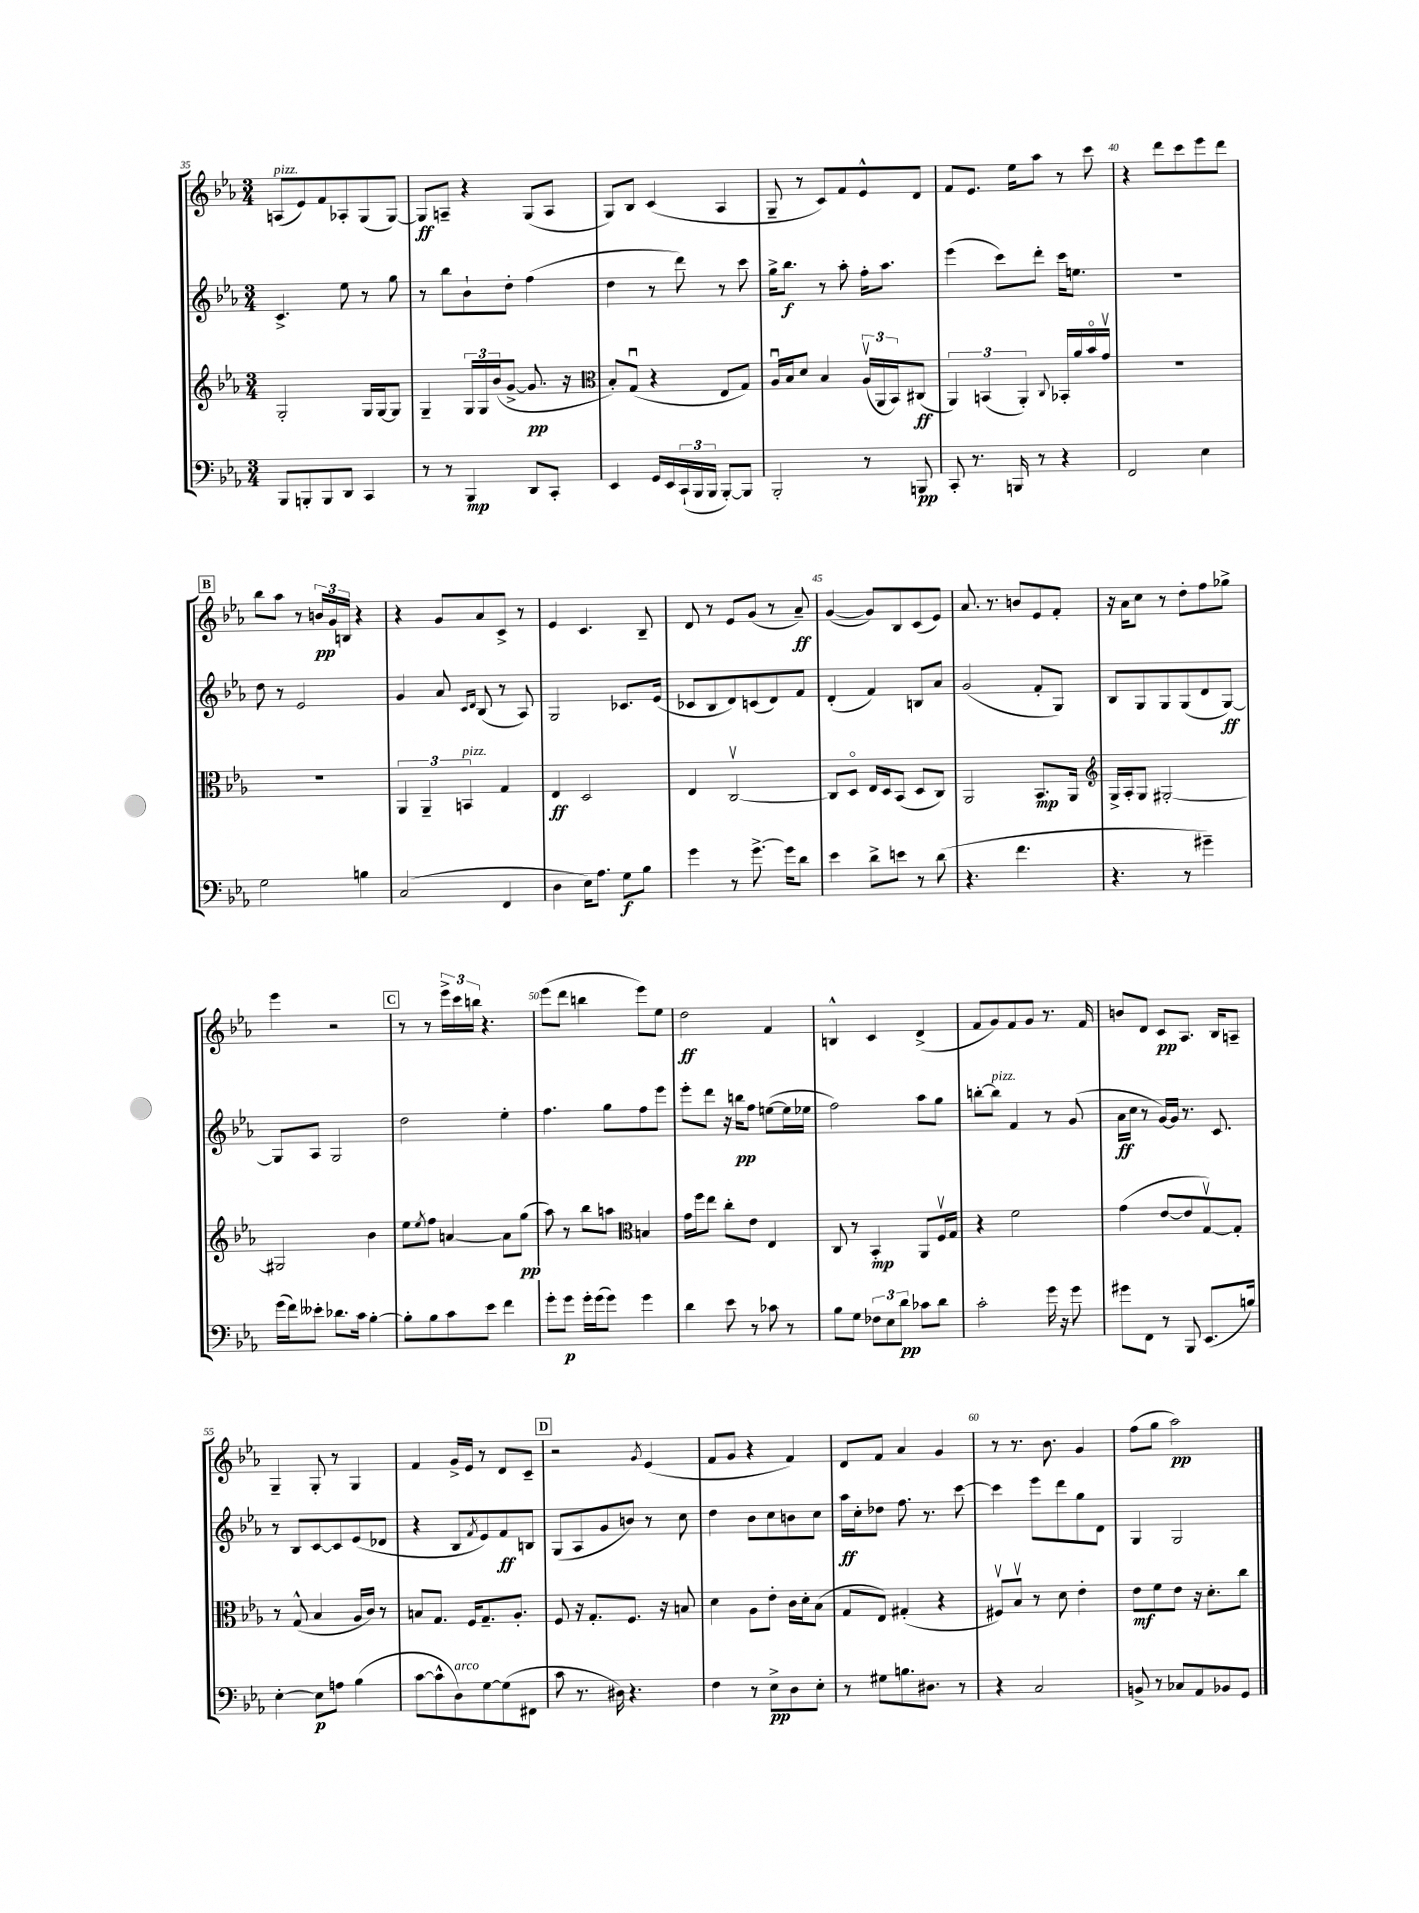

**kern	**dynam	**kern	**dynam	**kern	**dynam	**kern	**dynam
*part4	*part4	*part3	*part3	*part2	*part2	*part1	*part1
*staff4	*staff4	*staff3	*staff3	*staff2	*staff2	*staff1	*staff1
*clefF4	*	*clefG2	*	*clefG2	*	*clefG2	*
*k[b-e-a-]	*	*k[b-e-a-]	*	*k[b-e-a-]	*	*k[b-e-a-]	*
*M3/4	*	*M3/4	*	*M3/4	*	*M3/4	*
=35	=35	=35	=35	=35	=35	=35	=35
!	!	!	!	!	!	!LO:TX:a:i:t=pizz.	!
8BBB-/L	.	2G'/	.	4.c^/	.	(8An/L	.
8BBBn'/	.	.	.	.	.	8e-/)	.
8BBB/	.	.	.	.	.	8f/	.
8DD/J	.	.	.	8ee-\	.	8A-X'/	.
4CC/	.	16G/LL	.	8r	.	(8G/	.
.	.	[16G/J	.	.	.	.	.
.	.	8G/J]	.	8gg\	.	[8G/J)	.
=36	=36	=36	=36	=36	=36	=36	=36
8r	.	4G~/	.	8r	.	8G/L]	ff
8r	.	.	.	8bb-\L	.	8An~/J	.
4BBB-/	mp	24G/LL	.	8b-`\	.	4r	.
.	.	24G/	.	.	.	.	.
.	.	(24b-/J	.	.	.	.	.
.	.	[8g^/J	.	8dd'\J	.	.	.
8DD/L	.	8.g/]	pp	(4ff\	.	(8G/L	.
8CC'/J	.	.	.	.	.	8A/J	.
.	.	16r	.	.	.	.	.
=37	=37	=37	=37	=37	=37	=37	=37
*	*	*clefC3	*	*	*	*	*
4EE-/	.	8B-'/L)	.	4dd\	.	8G/L)	.
.	.	(8Gu/J	.	.	.	8B-/J	.
16GG/LL	.	4r	.	8r	.	(4c/	.
16EE-/	.	.	.	.	.	.	.
(24CC`/	.	.	.	8ddd\)	.	.	.
24BBB-/	.	.	.	.	.	.	.
24BBB-/JJ	.	.	.	.	.	.	.
[8BBB-'/L)	.	8E-/L	.	8r	.	4A-/	.
8BBB-/J]	.	8G/J)	.	8ccc\	.	.	.
=38	=38	=38	=38	=38	=38	=38	=38
2BBB-'/	.	16A-u/LL	.	16gg^\KL	.	8G~/	.
.	.	16B-/J	.	8.bb-\J	f	.	.
.	.	8d/J	.	.	.	8r	.
.	.	4B-/	.	8r	.	8c/L)	.
.	.	.	.	8aa-'\	.	8f/	.
8r	.	(24A-v/LL	.	16ff'\KL	.	8e-^^/	.
.	.	24AA-/	.	.	.	.	.
.	.	.	.	8.aa-\J	.	.	.
.	.	24BB-/J)	.	.	.	.	.
8BBBn/	pp	(8C#X/J	ff	.	.	8d/J	.
=39	=39	=39	=39	=39	=39	=39	=39
8CC'/	.	6AA-/)	.	(4eee-\	.	8f/L	.
8.r	.	.	.	.	.	8.e-/J	.
.	.	(6BBn/	.	.	.	.	.
.	.	.	.	8ccc\L)	.	.	.
16BBBn/	.	.	.	.	.	16ee-\KL	.
.	.	6AA-'/)	.	.	.	.	.
8r	.	.	.	8ddd'\J	.	8aa-\J	.
.	.	8qqC/	.	.	.	.	.
4r	.	16BB-X'/LL	.	16ccc\KL	.	8r	.
.	.	16a-/	.	8.een\J	.	.	.
.	.	16b-/	.	.	.	8ccc\	.
.	.	16gv/JJ	.	.	.	.	.
=40	=40	=40	=40	=40	=40	=40	=40
2FF/	.	2.r	.	2.r	.	4r	.
.	.	.	.	.	.	8ddd\L	.
.	.	.	.	.	.	8ccc\	.
4E-\	.	.	.	.	.	8eee-\	.
.	.	.	.	.	.	8ddd\J	.
!!LO:LB:g=z
!!LO:REH:place=s1:t=B
=41	=41	=41	=41	=41	=41	=41	=41
2G\	.	2.r	.	8dd\	.	8bb-\L	.
.	.	.	.	8r	.	8aa-\J	.
.	.	.	.	2e-/	.	8r	.
.	.	.	.	.	.	24bn/LL	pp
.	.	.	.	.	.	24g/	.
.	.	.	.	.	.	24Bn/JJ	.
4Bn\	.	.	.	.	.	4r	.
=42	=42	=42	=42	=42	=42	=42	=42
(2C/	.	6AA-/	.	4g/	.	4r	.
.	.	6AA-~/	.	.	.	.	.
.	.	.	.	8a-/	.	8g/L	.
!	!	!LO:TX:a:i:t=pizz.	!	!	!	!	!
.	.	6BBn/	.	.	.	.	.
.	.	.	.	16qqc/LL	.	.	.
.	.	.	.	16qqd/JJ	.	.	.
.	.	.	.	(8B-/	.	8a-/	.
4FF/	.	4G/	.	8r	.	8c^/J	.
.	.	.	.	8A-/)	.	8r	.
=43	=43	=43	=43	=43	=43	=43	=43
4D\	.	4E-/	ff	2G/	.	4e-/	.
16E-\KL)	.	2D/	.	.	.	4.c/	.
8.A-\J	.	.	.	.	.	.	.
8G\L	f	.	.	8.c-X/L	.	.	.
8B-\J	.	.	.	.	.	8B-~/	.
.	.	.	.	(16e-/Jk	.	.	.
=44	=44	=44	=44	=44	=44	=44	=44
4g\	.	4E-/	.	8c-X/L	.	8d/	.
.	.	.	.	8B-/	.	8r	.
8r	.	[2Cv/	.	8d/)	.	8e-/L	.
[8.g^\	.	.	.	(8cn/	.	(8g/J	.
.	.	.	.	8d/)	.	8r	.
16g\KL]	.	.	.	.	.	.	.
8d\J	.	.	.	8f/J	.	8a-~/)	ff
=45	=45	=45	=45	=45	=45	=45	=45
4e-\	.	8C/L]	.	(4d'/	.	([4g/	.
.	.	8D/J	.	.	.	.	.
8d^\L	.	16E-/LL	.	4f/)	.	8g/L])	.
.	.	16D/J	.	.	.	.	.
8en\J	.	(8BB-/J	.	.	.	8B-/	.
8r	.	8D/L	.	8Bn/L	.	(8c/	.
(8d\	.	8C/J)	.	8a-/J	.	8e-/J)	.
=46	=46	=46	=46	=46	=46	=46	=46
4.r	.	2AA-/	.	(2g/	.	8.a-/	.
.	.	.	.	.	.	8.r	.
4.f\	.	.	.	.	.	8bn/L	.
.	.	8.BB-/L	mp	8f'/L	.	8e-/	.
.	.	.	.	8G/J)	.	8f'/J	.
.	.	16AA-/Jk	.	.	.	.	.
=47	=47	=47	=47	=47	=47	=47	=47
*	*	*clefG2	*	*	*	*	*
4.r	.	16G^/LL	.	8B-/L	.	16r	.
.	.	16A-'/J	.	.	.	16a-\KL	.
.	.	8G/J	.	8G/	.	8cc\J	.
.	.	[2G#X'/	.	8G/	.	8r	.
8r	.	.	.	(8G/	.	8dd'\L	.
4g#X~\)	.	.	.	8d/	.	8ff\	.
.	.	.	.	[8G/J)	ff	8gg-X^\J	.
!!LO:LB:g=z
=48	=48	=48	=48	=48	=48	=48	=48
(16g\LL	.	2G#X/]	.	8G/L]	.	4eee-\	.
16f\J)	.	.	.	.	.	.	.
8e--X'\J	.	.	.	8A-/J	.	.	.
8.d-X\L	.	.	.	2G/	.	2r	.
16c\Jk	.	.	.	.	.	.	.
[4B-'\	.	4b-\	.	.	.	.	.
!!LO:REH:place=s1:t=C
=49	=49	=49	=49	=49	=49	=49	=49
8B-'\L]	.	8ee-\L	.	2dd\	.	8r	.
.	.	8qee-/	.	.	.	.	.
8B-\	.	8ff\J	.	.	.	8r	.
8c\	.	[4an/	.	.	.	24eee-^\LL	.
.	.	.	.	.	.	24ccc\	.
.	.	.	.	.	.	24bbn\JJ	.
8e-\J	.	.	.	.	.	4.r	.
4f\	.	8a\L]	.	4ee-'\	.	.	.
.	.	(8gg\J	pp	.	.	.	.
=50	=50	=50	=50	=50	=50	=50	=50
8g'\L	.	8aa-\)	.	4.ff\	.	(8eee-\L	.
8g\J	p	8r	.	.	.	8ddd\J	.
16g'\LL	.	8bb-\L	.	.	.	4bbn\	.
(16g\J	.	.	.	.	.	.	.
8g\J)	.	8aan\J	.	8gg\L	.	.	.
*	*	*clefC3	*	*	*	*	*
4g\	.	4Bn/	.	8ff\	.	8eee-\L)	.
.	.	.	.	8eee-\J	.	8ee-\J	.
=51	=51	=51	=51	=51	=51	=51	=51
4d\	.	16g\LL	.	8eee-'\L	.	2dd\	ff
.	.	16ff\J	.	.	.	.	.
.	.	8ee-\J	.	8ddd\J	.	.	.
8e-\	.	8cc'\L	.	16r	.	.	.
.	.	.	.	16bbn\KL	pp	.	.
8r	.	8e-\J	.	8ff\J	.	.	.
8c-X\	.	4E-/	.	([8een\L	.	4f/	.
8r	.	.	.	16ee\L]	.	.	.
.	.	.	.	16ee-X\JJ	.	.	.
=52	=52	=52	=52	=52	=52	=52	=52
8B-\L	.	8C/	.	2ff\)	.	4Bn^^/	.
8G\J	.	8r	.	.	.	.	.
12F-X\L	.	4BB-'/	mp	.	.	4c/	.
12E-\	.	.	.	.	.	.	.
12d\J	pp	.	.	.	.	.	.
8c-X\L	.	8AA-/L	.	8aa-\L	.	(4d^/	.
8d\J	.	16Fv/L	.	8gg\J	.	.	.
.	.	16G/JJ	.	.	.	.	.
=53	=53	=53	=53	=53	=53	=53	=53
2c'\	.	4r	.	[8bbn'\L	.	8f/L	.
!	!	!	!	!LO:TX:a:i:t=pizz.	!	!	!
.	.	.	.	8bb\J]	.	8g/)	.
.	.	2f\	.	4f/	.	8f/	.
.	.	.	.	.	.	8g/J	.
16g\	.	.	.	8r	.	8.r	.
16r	.	.	.	.	.	.	.
8g\	.	.	.	(8g/	.	.	.
.	.	.	.	.	.	16f/	.
=54	=54	=54	=54	=54	=54	=54	=54
8g#X\L	.	(4g\	.	16a-\LL	ff	8bn/L	.
.	.	.	.	16cc\JJ	.	.	.
8FF\J	.	.	.	8r	.	8d/J	.
8r	.	[8e-/L	.	[16g/LL)	.	8c/L	pp
.	.	.	.	16g/JJ]	.	.	.
8BBB-/	.	8e-/]	.	8.r	.	8.A-/J	.
(8.EE-/L	.	[8Gv/)	.	.	.	.	.
.	.	.	.	8.c/	.	16B-/KL	.
.	.	8G'/J]	.	.	.	8An~/J	.
16Bn/Jk)	.	.	.	.	.	.	.
!!LO:LB:g=z
=55	=55	=55	=55	=55	=55	=55	=55
[4E-'\	.	8r	.	8r	.	4G~/	.
.	.	(8G^^/	.	8B-/L	.	.	.
8E-\L]	p	4B-/	.	[8c/	.	8G'/	.
8An\J	.	.	.	8c/]	.	8r	.
(4B-\	.	16A-/LL	.	(8e-/	.	4G/	.
.	.	16c/JJ)	.	.	.	.	.
.	.	8r	.	8d-X/J	.	.	.
=56	=56	=56	=56	=56	=56	=56	=56
[8c\L	.	8Bn/L	.	4r	.	4f/	.
8c^^\]	.	8.G/J	.	.	.	.	.
!LO:TX:a:i:t=arco	!	!	!	!	!	!	!
8D\)	.	.	.	8B-/L	.	16g^/LL	.
.	.	16F/KL	.	.	.	16e-/JJ	.
.	.	.	.	8qf/	.	.	.
[8G\	.	8.G~/	.	8e-/)	.	8r	.
(8G\]	.	.	.	8f/	ff	8d/L	.
.	.	8.A-'/J	.	.	.	.	.
8FF#X\J	.	.	.	8Bn/J	.	8c~/J	.
!!LO:REH:place=s1:t=D
=57	=57	=57	=57	=57	=57	=57	=57
8c\	.	8F/	.	(8G/L	.	2r	.
8.r	.	16r	.	8A-/	.	.	.
.	.	8.G'/L	.	.	.	.	.
.	.	.	.	8g/	.	.	.
16D#X\)	.	.	.	.	.	.	.
4.r	.	8.F/J	.	8bn/J)	.	.	.
.	.	.	.	.	.	8qg/	.
.	.	.	.	8r	.	(4e-/	.
.	.	16r	.	.	.	.	.
.	.	8Bn/	.	8cc\	.	.	.
=58	=58	=58	=58	=58	=58	=58	=58
4F\	.	4d\	.	4dd\	.	8f/L	.
.	.	.	.	.	.	8g/J	.
8r	.	8A-\L	.	8b-\L	.	4r	.
8E-^\L	pp	8e-'\J	.	8cc\	.	.	.
8D\	.	16c\LL	.	8bn\	.	4f/)	.
.	.	16d'\J	.	.	.	.	.
8E-'\J	.	(8B-\J	.	8cc\J	.	.	.
=59	=59	=59	=59	=59	=59	=59	=59
8r	.	8G/L	.	16aa-\LL	ff	8d/L	.
.	.	.	.	16cc'\J	.	.	.
8G#X\L	.	8E-/J)	.	8dd-X\J	.	8f/J	.
8.Bn\	.	(4G#X'/	.	8.ff\	.	4a-/	.
8.D#X\J	.	.	.	8.r	.	.	.
.	.	4r	.	.	.	4g/	.
8r	.	.	.	[8ccc\	.	.	.
=60	=60	=60	=60	=60	=60	=60	=60
4r	.	8F#Xv/L)	.	4ccc\]	.	8r	.
.	.	8B-v/J	.	.	.	8.r	.
2C/	.	8r	.	8eee-\L	.	.	.
.	.	.	.	.	.	8.b-\	.
.	.	8d\	.	8ddd\	.	.	.
.	.	4e-'\	.	8gg\	.	4g/	.
.	.	.	.	8d\J	.	.	.
=61	=61	=61	=61	=61	=61	=61	=61
8BBn^/	.	8e-\L	mf	4G/	.	(8ff\L	.
8r	.	8f\	.	.	.	8gg\J	.
8C-X/L	.	8e-\J	.	2G/	.	2aa-\)	pp
8AA-/	.	16r	.	.	.	.	.
.	.	8.d'\L	.	.	.	.	.
8BB-X/	.	.	.	.	.	.	.
8GG/J	.	8cc\J	.	.	.	.	.
==	==	==	==	==	==	==	==
*-	*-	*-	*-	*-	*-	*-	*-
